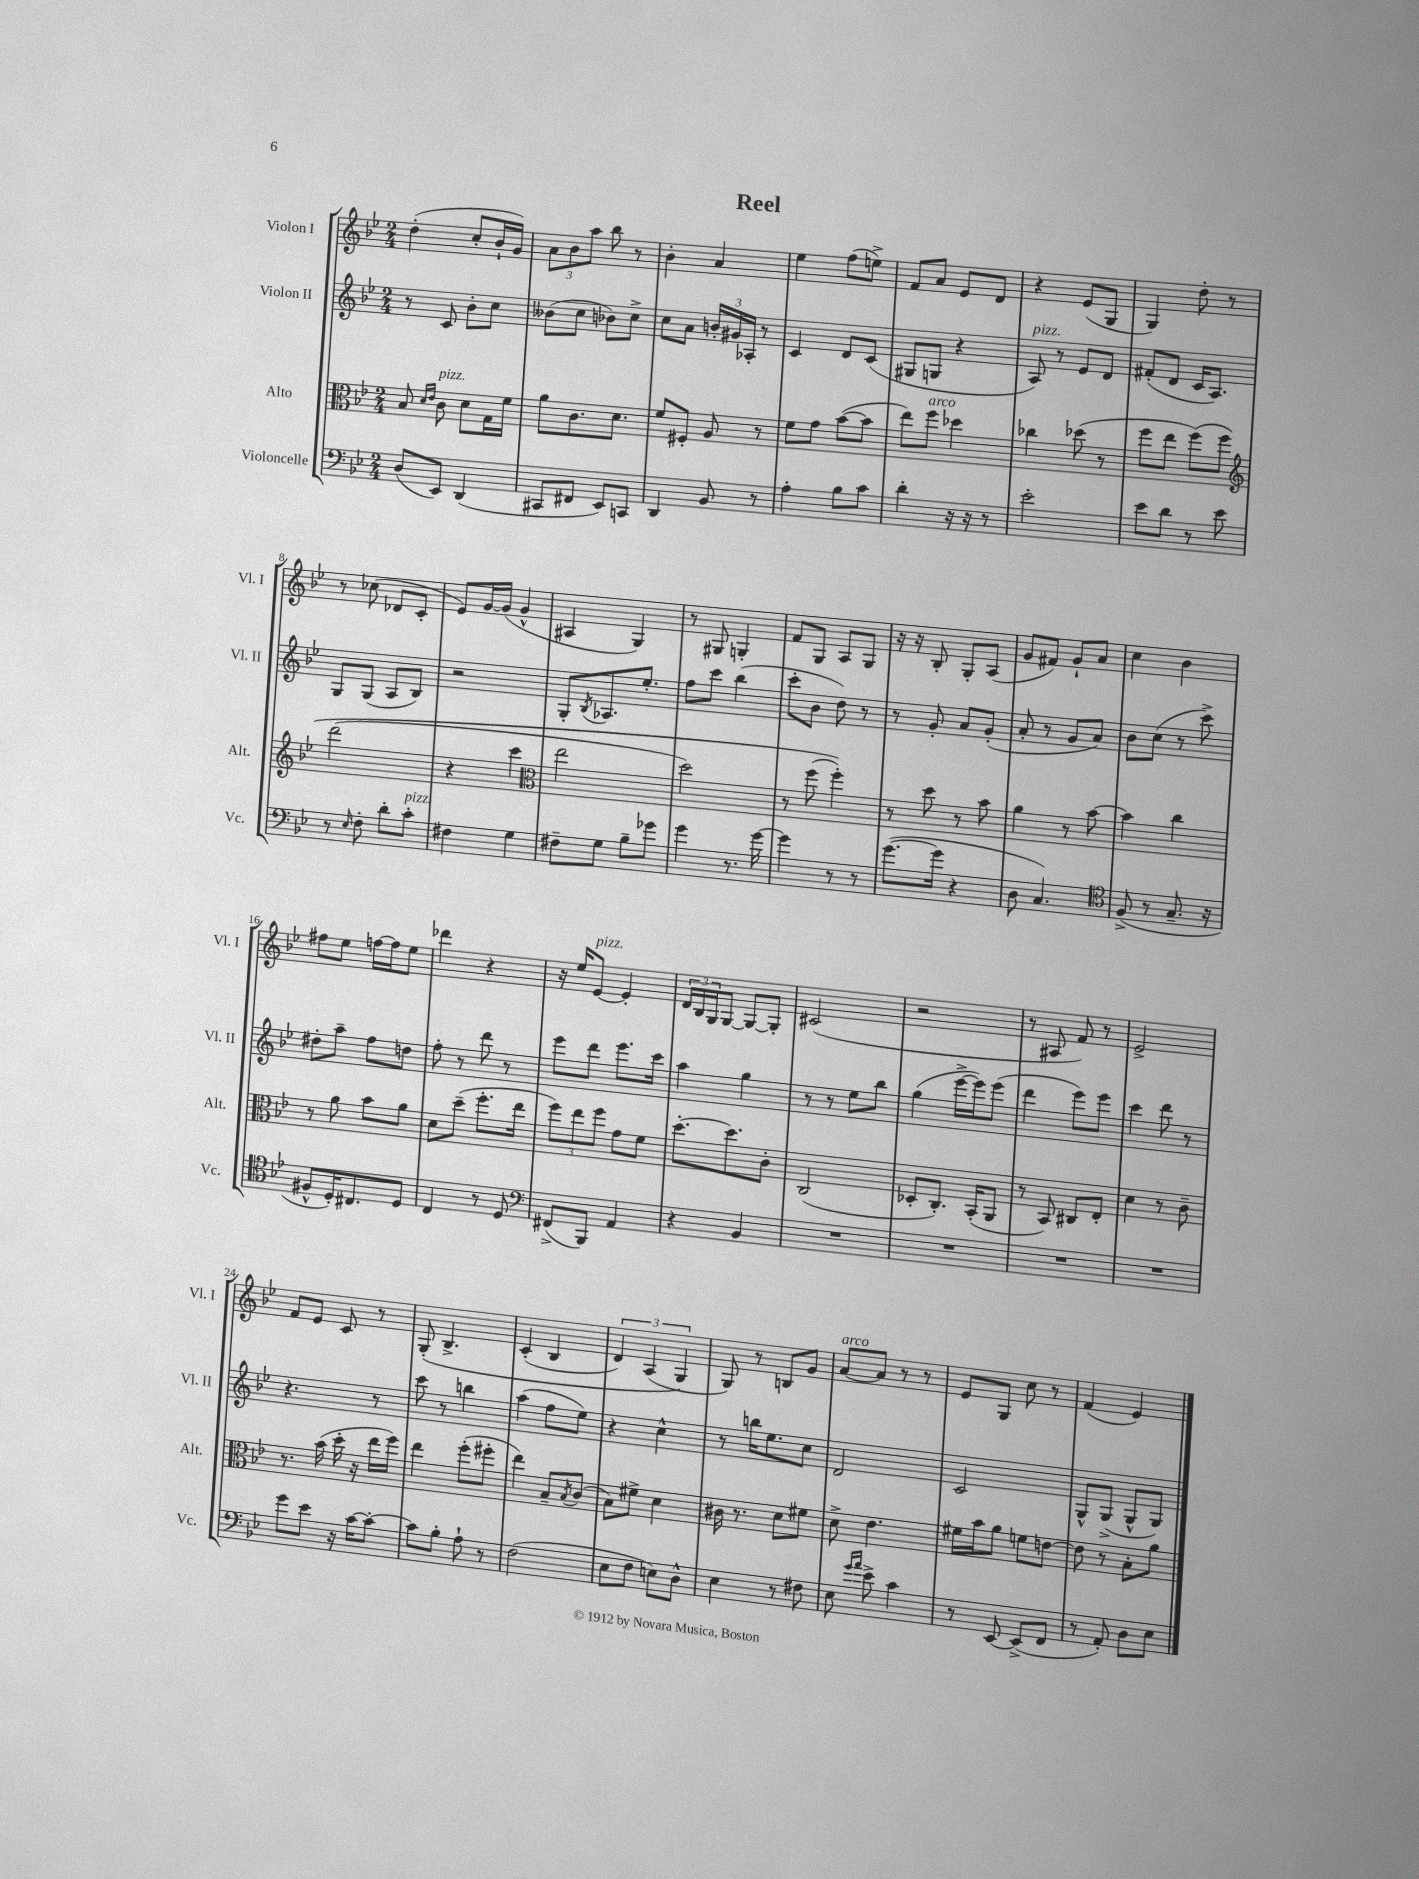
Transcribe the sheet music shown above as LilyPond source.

\header { title = "Reel" }
<<
\new StaffGroup <<
\new Staff = "s0" \with { instrumentName = "Violon I" shortInstrumentName = "Vl. I" } {
    \clef treble \key bes \major \numericTimeSignature \time 2/4
    d''4-.( c''8-. bes'16-! g'16) |
    \tuplet 3/2 { a'8 bes'8 a''8 } bes''8 r8 |
    bes'4-. a'4 |
    ees''4 f''8( e''8->) |
    f'8 a'8 ees'8 d'8 |
    r4 ees'8( g8 |
    g4) d''8-. r8 |
    r8 ces''8( des'8 c'8-. |
    ees'8) g'16~ g'16( g'4-^ |
    ais4 g4) |
    r8 gis8 g4-. |
    f'8 g8 a8 g8 |
    r16 r16 bes8-. g8-. a8( |
    g'8 fis'8) g'8-! a'8 |
    c''4 bes'4 |
    fis''8 ees''8 f''16~ f''16 ees''8 |
    des'''4 r4 |
    r16 ees''16 ees'8~^\markup { \italic "pizz." } ees'4-. |
    \tuplet 3/2 { d'16 bes16 g16 } g8~ g8~ g8-. |
    cis'2( |
    r2 |
    r8 ais8 f'8) r8 |
    ees'2-> |
    f'8 ees'8 c'8 r8 |
    g8-.\( bes4.-> |
    c'4-.( bes4 |
    \tuplet 3/2 { d'4) a4( g4\) } |
    g8) r8 b8 g'8 |
    a'8~^\markup { \italic "arco" } a'8 r8 r8 |
    ees'8 g8 c''8 r8 |
    f'4( ees'4) \bar "|." |
}
\new Staff = "s1" \with { instrumentName = "Violon II" shortInstrumentName = "Vl. II" } {
    \clef treble \key bes \major \numericTimeSignature \time 2/4
    r8 c'8 bes'8-. c''8 |
    beses'8( c''8 bes'8) c''8-> |
    c''8 a'8 \tuplet 3/2 { b'16-. gis'16 aes16-. } r8 |
    c'4 d'8 c'8( |
    gis8 g8 r4 |
    a8^\markup { \italic "pizz." }) r8 ees'8 d'8 |
    fis'8-.( d'8 c'16 a8.) |
    g8 g8( a8 bes8) |
    r2 |
    g8-. \acciaccatura { bes8 } aes8. ees''8.-. |
    f''8 c'''8 bes''4( |
    c'''8-. bes'8 d''8) r8 |
    r8 g'8-. a'8 g'8-.( |
    a'8-. r8 g'8 a'8) |
    bes'8 c''8( r8 c'''8->) |
    dis''8-. a''8-- f''8 d''8 |
    f''8-. r8 d'''8 r8 |
    ees'''8 d'''8 ees'''8. c'''16 |
    a''4 g''4 |
    r8 r8 ees''8 bes''8 |
    g''4( ees'''16~-> ees'''16) ees'''8( |
    d'''4 ees'''8) ees'''8 |
    c'''4 d'''8 r8 |
    r4. r8 |
    c'''8 r8 b''4 |
    a''4( f''8 ees''8) |
    r4 c''4-^ |
    r8 b''16 ees''8. c''8 |
    d'2 |
    c'2 |
    g8-^ g8->( g8-^ g8) \bar "|." |
}
\new Staff = "s2" \with { instrumentName = "Alto" shortInstrumentName = "Alt." } {
    \clef alto \key bes \major \numericTimeSignature \time 2/4
    bes8 \grace { d'16 ees'16 } c'8^\markup { \italic "pizz." } d'8 g16 f'16 |
    a'8 c'8. d'8. |
    f'8 fis8-. a8 r8 |
    f'8 g'8 bes'8~( bes'8 |
    ees''8) f''8^\markup { \italic "arco" } des''4 |
    ces''4 des''8( r8 |
    f''8 ees''8 f''8)\( f''8 |
    \clef treble d'''2( |
    r4 c'''4 |
    \clef alto ees''2 |
    d''2) |
    r8 f''8( f''4-.)\) |
    r8 d''8 r8 bes'8 |
    a'4 r8 bes'8~ |
    bes'4 c''4 |
    r8 a'8 bes'8 a'8 |
    d'8 d''8--( f''8.-. ees''16 |
    \tuplet 3/2 { f''8) ees''8 f''8 } g'8 f'8 |
    d''8.~-. d''8. c'8-. |
    c2( |
    des8-. c8.-.) bes,16-.( a,8 |
    r8 bes,8) cis8 ees8-. |
    d'4 r8 c'8-- |
    r8. bes'16( d''16-. r16 ees''16 f''16) |
    ees''4 f''8-.( fis''8-. |
    ees''4) bes8-- \acciaccatura { bes8 } c'8( |
    bes8) fis'8-> d'4 |
    cis'16 r8. d'8 fis'8 |
    d'8-> ees'4. |
    fis'16 bes'16 a'8 f'8 e'8~ |
    e'8 r8 bes8-. a'8 \bar "|." |
}
\new Staff = "s3" \with { instrumentName = "Violoncelle" shortInstrumentName = "Vc." } {
    \clef bass \key bes \major \numericTimeSignature \time 2/4
    d8( ees,8) d,4( |
    cis,8 fis,8 ees,8) c,8 |
    d,4 bes,8 r8 |
    a4-. bes8 c'8 |
    d'4-. r16 r16 r8 |
    ees'2-. |
    ees'8 d'8 r8 ees'8 |
    r8 \grace { ees16 } f8-. d'8-. c'8-.^\markup { \italic "pizz." } |
    fis4 g4 |
    fis8-- g8 bes8-- ges'8 |
    g'4 r8. g'16~ |
    g'4 r8 r8 |
    g'8.~( g'16 r4 |
    d8 c4.) |
    \clef tenor f8->( r8 g8.-- r16 |
    fis8-^ d16-.) cis8. d8 |
    c4 r8 d8 |
    \clef bass fis,8->( bes,,8) a,4 |
    r4 bes,4 |
    R2 |
    R2 |
    R2 |
    R2 |
    g'8 ees'8 r16 c'16~ c'8~-. |
    c'8 bes8-. a8-! r8 |
    f2( |
    ees8 f8 e8) d8-^ |
    ees4 r8 fis8 |
    ees8 \grace { g'16 a'16 } ees'8-> c'4 |
    r8 ees,8~ ees,8->( f,8 |
    r8 a,8-.) d8 ees8 \bar "|." |
}
>>
>>
